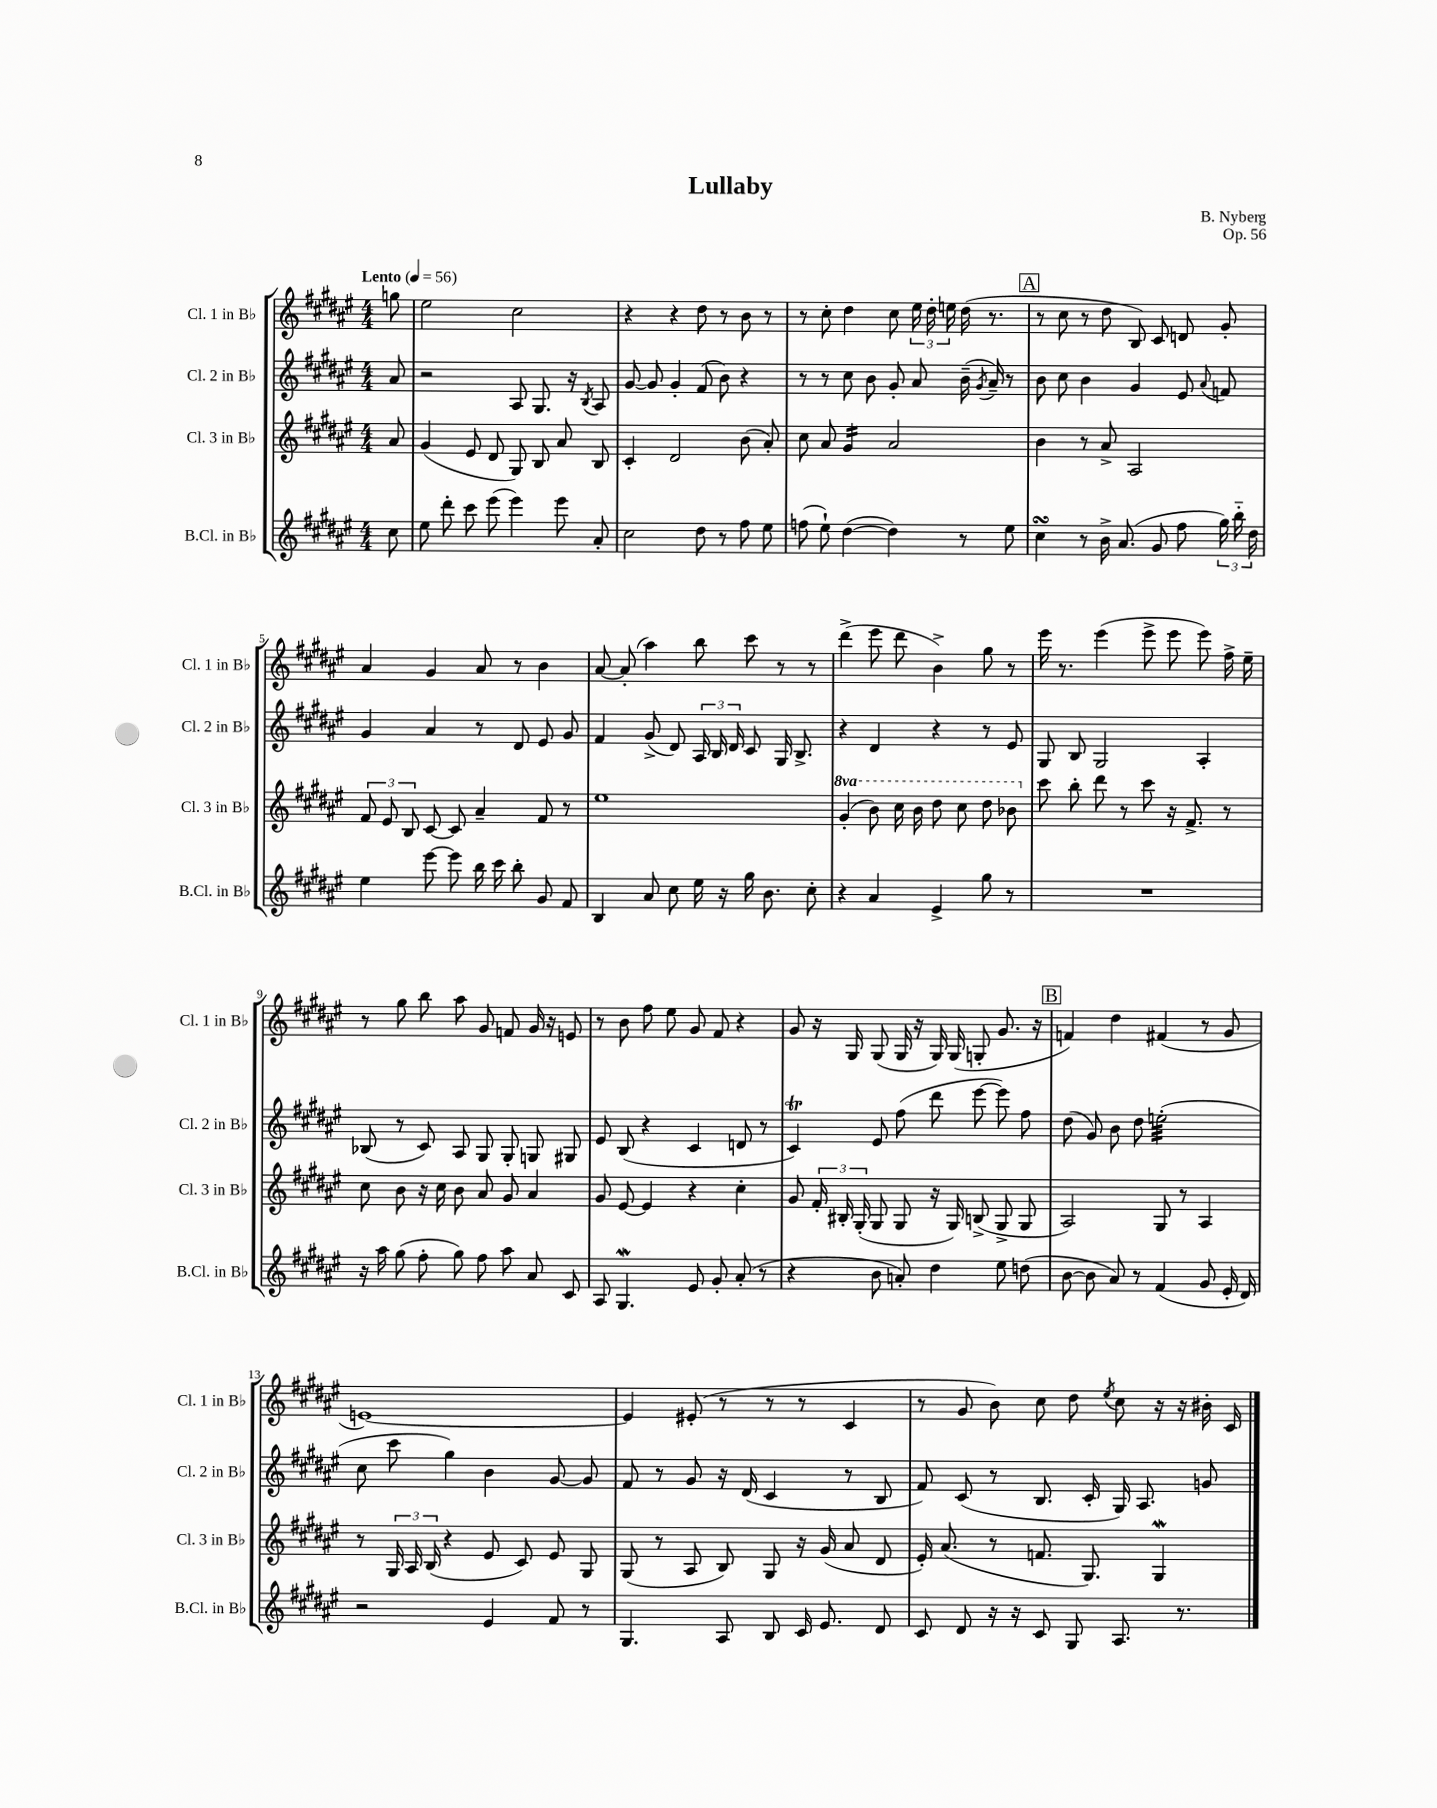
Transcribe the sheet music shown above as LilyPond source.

\header { title = "Lullaby" composer = "B. Nyberg" opus = "Op. 56" }
<<
\new StaffGroup <<
\new Staff = "s0" \with { instrumentName = "Cl. 1 in Bb" shortInstrumentName = "Cl. 1 in Bb" } {
    \clef treble \key fis \major \numericTimeSignature \time 4/4 \partial 8 \tempo "Lento" 4 = 56
    \autoBeamOff g''8 |
    eis''2 cis''2 |
    r4 r4 dis''8 r8 b'8 r8 |
    r8 cis''8-. dis''4 cis''8 \tuplet 3/2 { eis''16 dis''16-. e''16 } dis''16( r8. |
    \mark \markup { \box "A" } r8 cis''8 r8 dis''8 b8) cis'8 d'8 gis'8-. |
    ais'4 gis'4 ais'8 r8 b'4 |
    ais'8~ ais'8-.( ais''4) b''8 cis'''8 r8 r8 |
    dis'''4->( eis'''8 dis'''8 b'4->) gis''8 r8 |
    eis'''16 r8. eis'''4( eis'''8-> eis'''8 eis'''8) fis''16-> eis''16-- |
    r8 gis''8 b''8 ais''8 gis'8 f'8 gis'16 r16 e'8 |
    r8 b'8 fis''8 eis''8 gis'8 fis'8 r4 |
    gis'8 r16 gis16 gis8( gis16 r16 gis16) gis16( g8-. gis'8. r16 |
    \mark \markup { \box "B" } f'4) dis''4 fis'4( r8 gis'8 |
    e'1~) |
    e'4 eis'8-.( r8 r8 r8 cis'4 |
    r8 gis'8 b'8) cis''8 dis''8 \acciaccatura { eis''8 } cis''8 r16 r16 bis'16-. cis'16 \bar "|." |
}
\new Staff = "s1" \with { instrumentName = "Cl. 2 in Bb" shortInstrumentName = "Cl. 2 in Bb" } {
    \clef treble \key fis \major \numericTimeSignature \time 4/4 \partial 8
    \autoBeamOff ais'8 |
    r2 ais8 gis8. r16 \acciaccatura { b8 } ais8 |
    gis'8~ gis'8 gis'4-. fis'8( b'8) r4 |
    r8 r8 cis''8 b'8 gis'8-. ais'8 b'16--( \acciaccatura { gis'8 } ais'16--) r8 |
    \mark \markup { \box "A" } b'8 cis''8 b'4 gis'4 eis'8 \appoggiatura { ais'8 } f'8 |
    gis'4 ais'4 r8 dis'8 eis'8 gis'8 |
    fis'4 gis'8->( dis'8) \tuplet 3/2 { ais16 b16 dis'16 } cis'8 gis16 b8.-> |
    r4 dis'4 r4 r8 eis'8 |
    gis8 b8 gis2 ais4-. |
    bes8( r8 cis'8) ais8 gis8 gis8-. g8 gis8 |
    eis'8 b8( r4 cis'4 d'8 r8 |
    cis'4\trill) eis'8 fis''8( dis'''8 eis'''8~ eis'''8) fis''8 |
    \mark \markup { \box "B" } dis''8( gis'8) b'8 dis''8 e''2:32-.( |
    cis''8 cis'''8 gis''4) b'4 gis'8~ gis'8 |
    fis'8 r8 gis'8 r16 dis'16( cis'4 r8 b8 |
    fis'8) cis'8( r8 b8. cis'16-. gis16) ais8. g'8 \bar "|." |
}
\new Staff = "s2" \with { instrumentName = "Cl. 3 in Bb" shortInstrumentName = "Cl. 3 in Bb" } {
    \clef treble \key fis \major \numericTimeSignature \time 4/4 \set Staff.ottavationMarkups = #ottavation-simple-ordinals \partial 8
    \autoBeamOff ais'8 |
    gis'4( eis'8 dis'8 gis8) b8 ais'8 b8 |
    cis'4-. dis'2 b'8( ais'8-.) |
    cis''8 ais'8 gis'4:16 ais'2 |
    \mark \markup { \box "A" } b'4 r8 ais'8-> ais2 |
    \tuplet 3/2 { fis'8 eis'8 b8 } cis'8~ cis'8 ais'4-- fis'8 r8 |
    eis''1 |
    \ottava #1 gis''4-.( b''8) cis'''16 b''16 dis'''8 cis'''8 dis'''8 bes''8 \ottava #0 |
    cis'''8 b''8-. dis'''8 r8 cis'''8 r16 fis'8.-> r8 |
    cis''8 b'8 r16 cis''16 b'8 ais'8 gis'8 ais'4 |
    gis'8 eis'8~ eis'4 r4 cis''4-. |
    gis'8 \tuplet 3/2 { fis'16-. bis16-. gis16-.( } gis8 gis8 r16 gis16) b8->( gis8-> gis8 |
    \mark \markup { \box "B" } ais2) gis8 r8 ais4 |
    r8 \tuplet 3/2 { gis16 ais16 b16( } r4 eis'8 cis'8) eis'8 gis8 |
    gis8( r8 ais8 b8) gis8 r16 gis'16( ais'8 dis'8 |
    eis'16-.) ais'8.( r8 f'8. gis8.) gis4\mordent \bar "|." |
}
\new Staff = "s3" \with { instrumentName = "B.Cl. in Bb" shortInstrumentName = "B.Cl. in Bb" } {
    \clef treble \key fis \major \numericTimeSignature \time 4/4 \partial 8
    \autoBeamOff cis''8 |
    eis''8 dis'''8-. cis'''8 eis'''8( eis'''4) eis'''8 ais'8-. |
    cis''2 dis''8 r8 fis''8 eis''8 |
    f''8( eis''8-!) dis''4~( dis''4) r8 eis''8 |
    \mark \markup { \box "A" } cis''4\turn r8 b'16-> ais'8.( gis'8 fis''8 \tuplet 3/2 { gis''16) b''16-_ dis''16 } |
    eis''4 eis'''8~ eis'''8 b''16 cis'''16 b''8-. gis'8 fis'8 |
    b4 ais'8 cis''8 eis''16 r16 gis''16 b'8. cis''8-. |
    r4 ais'4 eis'4-> gis''8 r8 |
    R1 |
    r16 ais''16 gis''8( fis''8-. gis''8) fis''8 ais''8 ais'8 cis'8 |
    ais8 gis4.\mordent eis'8 gis'8-. ais'8-.( r8 |
    r4 b'8 a'8-.) dis''4 eis''8 d''8( |
    \mark \markup { \box "B" } b'8~ b'8 ais'8) r8 fis'4( gis'8 eis'16-. dis'16) |
    r2 eis'4 fis'8 r8 |
    gis4. ais8 b8 cis'16 eis'8. dis'8 |
    cis'8 dis'8 r16 r16 cis'8 gis8 ais8. r8. \bar "|." |
}
>>
>>
